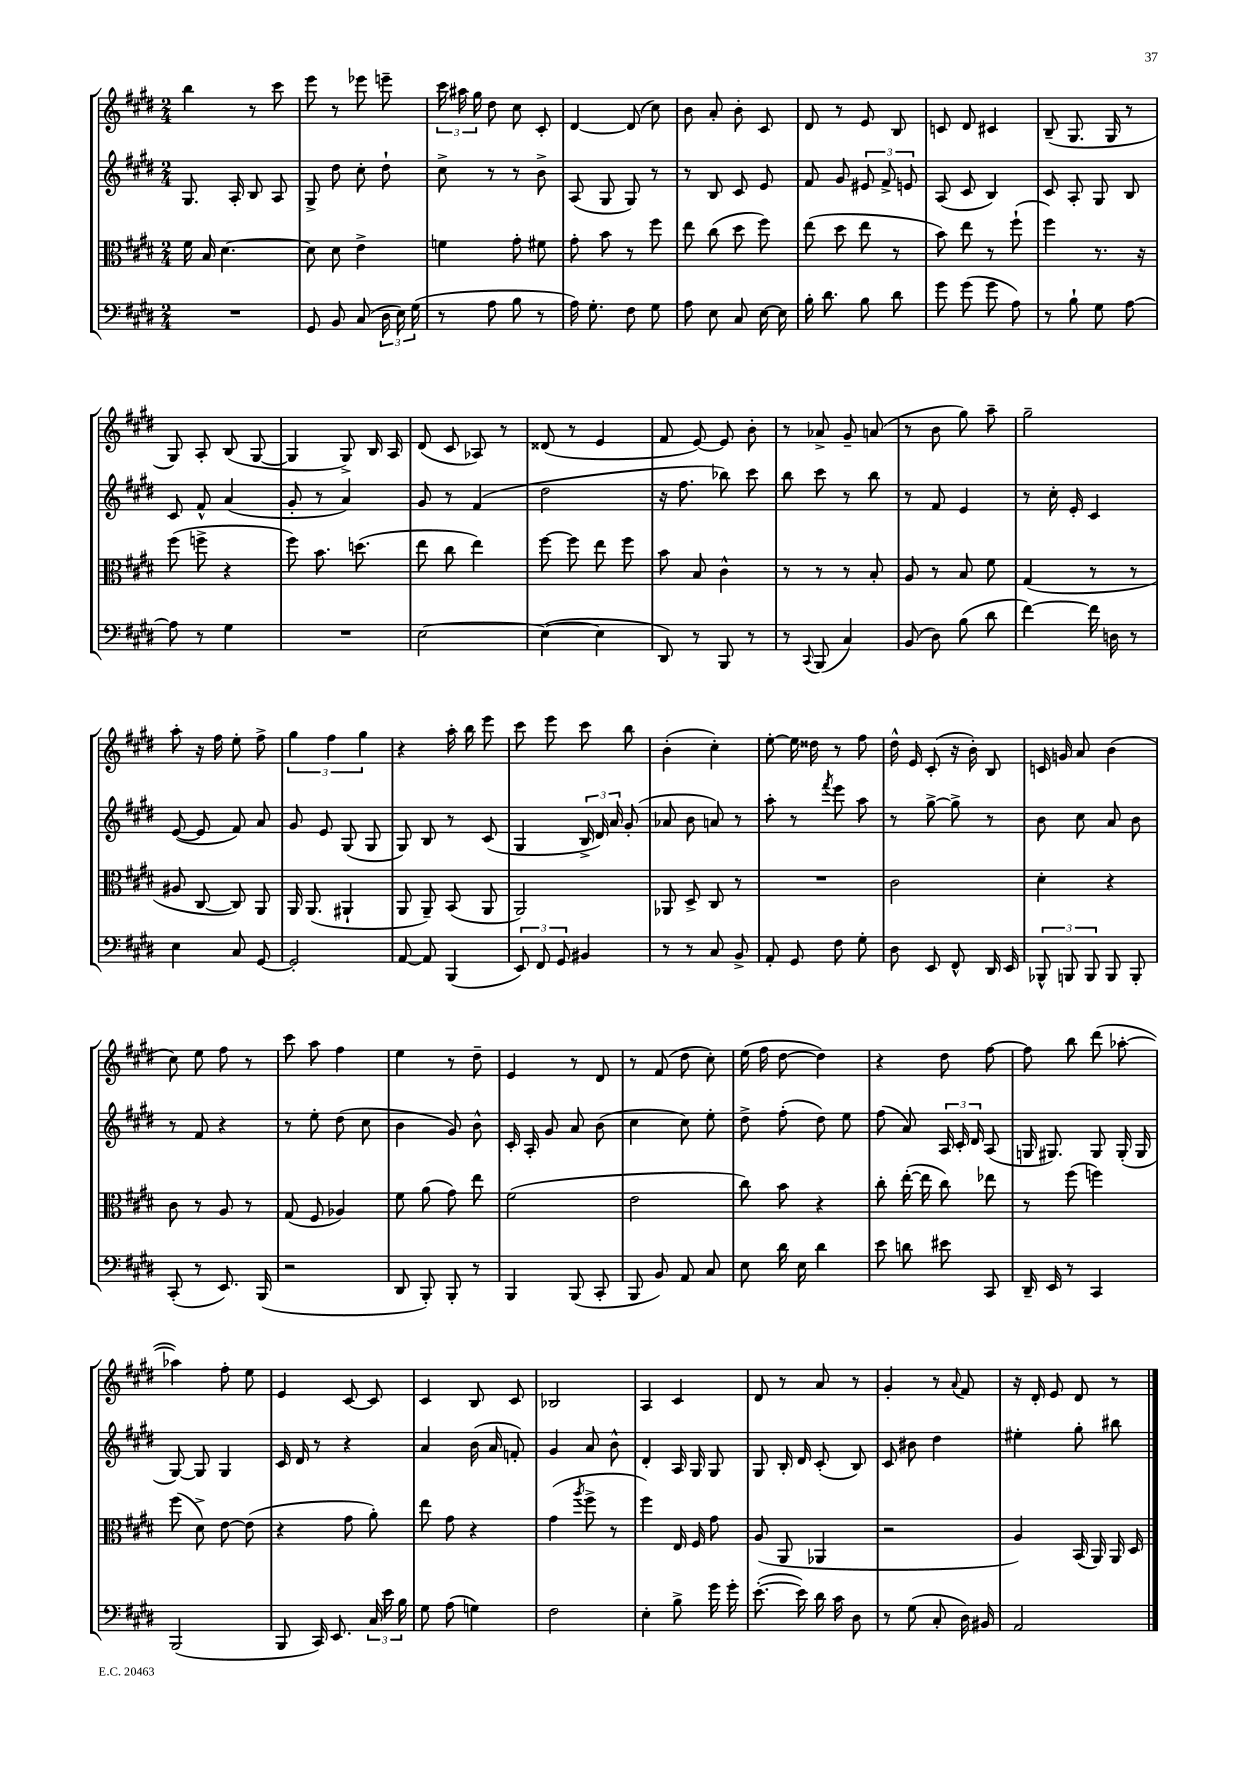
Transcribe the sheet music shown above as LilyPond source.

<<
\new StaffGroup <<
\new Staff = "s0" {
    \clef treble \key e \major \numericTimeSignature \time 2/4
    \autoBeamOff b''4 r8 cis'''8 |
    e'''8 r8 ees'''8 e'''8-- |
    \tuplet 3/2 { cis'''16 ais''16 gis''16 } dis''8 cis''8 cis'8-. |
    dis'4~ dis'8( cis''8) |
    b'8 a'8-. b'8-. cis'8 |
    dis'8 r8 e'8 b8 |
    c'8 dis'8 cis'4 |
    b8--( gis8. gis16 r8 |
    gis8) a8-. b8( gis8~ |
    gis4 gis8->) b16 a16 |
    dis'8( cis'8 aes8) r8 |
    disis'8( r8 e'4 |
    fis'8 e'8~) e'8 b'8-. |
    r8 aes'8-> gis'8-- a'8( |
    r8 b'8 gis''8) a''8-- |
    gis''2-- |
    a''8-. r16 fis''16 e''8-. fis''8-> |
    \tuplet 3/2 { gis''4 fis''4 gis''4 } |
    r4 a''16-. b''16 e'''8 |
    cis'''8 e'''8 cis'''8 b''8 |
    b'4-.( cis''4-.) |
    e''8~-. e''16 disis''16 r8 fis''8 |
    dis''16-^ e'16 cis'8-.( r16 b'16-.) b8 |
    c'16 g'16 a'8 b'4( |
    cis''8) e''8 fis''8 r8 |
    cis'''8 a''8 fis''4 |
    e''4 r8 dis''8-- |
    e'4 r8 dis'8 |
    r8 fis'8( dis''8 cis''8-.) |
    e''16( fis''16 dis''8~ dis''4) |
    r4 dis''8 fis''8~ |
    fis''8 b''8 dis'''8( aes''8~-. |
    aes''4) fis''8-. e''8 |
    e'4 cis'8~ cis'8 |
    cis'4 b8 cis'8 |
    bes2 |
    a4 cis'4 |
    dis'8 r8 a'8 r8 |
    gis'4-. r8 \appoggiatura { a'8 } fis'8 |
    r16 dis'16-. e'8 dis'8 r8 \bar "|." |
}
\new Staff = "s1" {
    \clef treble \key e \major \numericTimeSignature \time 2/4
    \autoBeamOff gis8. a16-. b8 a8 |
    gis8-> dis''8 cis''8-. dis''8-! |
    cis''8-> r8 r8 b'8-> |
    a8( gis8 gis8) r8 |
    r8 b8 cis'8 e'8 |
    fis'8 gis'8 \tuplet 3/2 { eis'8 fis'8-> e'8 } |
    a8( cis'8 b4) |
    cis'8 a8-. gis8 b8 |
    cis'8 fis'8-^ a'4( |
    gis'8-. r8 a'4) |
    gis'8 r8 fis'4( |
    dis''2 |
    r16 fis''8. bes''8) cis'''8 |
    b''8 cis'''8 r8 b''8 |
    r8 fis'8 e'4 |
    r8 cis''16-. e'16-. cis'4 |
    e'8~( e'8 fis'8) a'8 |
    gis'8 e'8 gis8( gis8 |
    gis8) b8 r8 cis'8( |
    gis4 \tuplet 3/2 { b16-> dis'16) a'16 } gis'8-.( |
    aes'8 b'8 a'8) r8 |
    a''8-. r8 \acciaccatura { fis'''8 } e'''8 a''8 |
    r8 gis''8~-> gis''8-> r8 |
    b'8 cis''8 a'8 b'8 |
    r8 fis'8 r4 |
    r8 e''8-. dis''8( cis''8 |
    b'4 gis'8) b'8-^ |
    cis'16-. a16-. gis'8 a'8 b'8( |
    cis''4 cis''8) e''8-. |
    dis''8-> fis''8-.( dis''8) e''8 |
    fis''8( a'8) \tuplet 3/2 { a16 cis'16-. dis'16 } a8( |
    g16 gis8.) gis8 gis16-.( gis16 |
    gis8~) gis8 gis4 |
    cis'16 dis'16 r8 r4 |
    a'4 b'16( a'16 f'8-.) |
    gis'4 a'8 b'8-^ |
    dis'4-. a16 gis16 gis8 |
    gis8 b16-. dis'16 cis'8-.( b8) |
    cis'8 bis'8 dis''4 |
    eis''4-. gis''8-. bis''8 \bar "|." |
}
\new Staff = "s2" {
    \clef alto \key e \major \numericTimeSignature \time 2/4
    \autoBeamOff fis'16 b16 dis'4.~ |
    dis'8 dis'8 e'4-> |
    f'4 gis'8-. fis'8 |
    gis'8-. b'8 r8 fis''8 |
    e''8 cis''8( dis''8 fis''8) |
    e''8( dis''8 e''8 r8 |
    b'8) e''8 r8 fis''8-!( |
    fis''4) r8. r16 |
    fis''8( f''8-> r4 |
    fis''8) b'8. d''8.( |
    e''8 cis''8 e''4) |
    fis''8~ fis''8 e''8 fis''8 |
    b'8 b8 cis'4-^ |
    r8 r8 r8 b8-. |
    a8 r8 b8 fis'8 |
    gis4( r8 r8 |
    ais8 cis8~ cis8) a,8 |
    a,16 a,8.( ais,4-! |
    a,8 a,8--) b,8( a,8 |
    a,2) |
    aes,8 dis8-> cis8 r8 |
    R2 |
    cis'2 |
    dis'4-. r4 |
    cis'8 r8 a8 r8 |
    gis8( fis8 aes4) |
    fis'8 a'8( gis'8) e''8 |
    fis'2( |
    e'2 |
    cis''8) b'8 r4 |
    cis''8-. e''16~-.( e''16 cis''8) ees''8 |
    r8 fis''8( f''4) |
    fis''8( dis'8->) e'8~ e'8( |
    r4 gis'8 a'8-.) |
    e''8 gis'8 r4 |
    gis'4( \acciaccatura { a''8 } fis''8-> r8 |
    fis''4) e16 fis16 gis'8 |
    a8( a,8 aes,4 |
    r2 |
    a4) b,16( a,16) a,16 dis16 \bar "|." |
}
\new Staff = "s3" {
    \clef bass \key e \major \numericTimeSignature \time 2/4
    \autoBeamOff R2 |
    gis,8 b,8 cis8( \tuplet 3/2 { dis16 e16) gis16( } |
    r8 a8 b8 r8 |
    a16) gis8.-. fis8 gis8 |
    a8 e8 cis8 e16~ e16 |
    b16-. dis'8. b8 dis'8 |
    gis'8 gis'8( gis'8 a8) |
    r8 b8-! gis8 a8~ |
    a8 r8 gis4 |
    R2 |
    e2~ |
    e4~( e4 |
    dis,8) r8 b,,8 r8 |
    r8 \appoggiatura { cis,8 } b,,8( cis4) |
    b,8( dis8) b8( dis'8 |
    fis'4~) fis'16 d16 r8 |
    e4 cis8 gis,8~ |
    gis,2-. |
    a,8~ a,8 b,,4( |
    \tuplet 3/2 { e,8) fis,8 gis,8 } bis,4 |
    r8 r8 cis8 b,8-> |
    a,8-. gis,8 fis8 gis8-. |
    dis8 e,8 fis,8-^ dis,16 e,16 |
    \tuplet 3/2 { bes,,8-^ b,,8 b,,8 } b,,8 b,,8-. |
    cis,8-.( r8 e,8.) b,,16( |
    r2 |
    dis,8 b,,8-.) b,,8-. r8 |
    b,,4 b,,8( cis,8-. |
    b,,8 b,8) a,8 cis8 |
    e8 dis'16 e16 dis'4 |
    e'8 d'8 eis'8 cis,8 |
    dis,16-- e,16 r8 cis,4 |
    b,,2( |
    b,,8 cis,16) e,8. \tuplet 3/2 { cis16 e'16 b16 } |
    gis8 a8( g4) |
    fis2 |
    e4-. b8-> gis'16 gis'16-. |
    e'8.~-.( e'16) dis'16 cis'16 dis8 |
    r8 gis8( cis8-. dis16) bis,16 |
    a,2 \bar "|." |
}
>>
>>
\layout { \context { \Score \remove "Bar_number_engraver" } }
